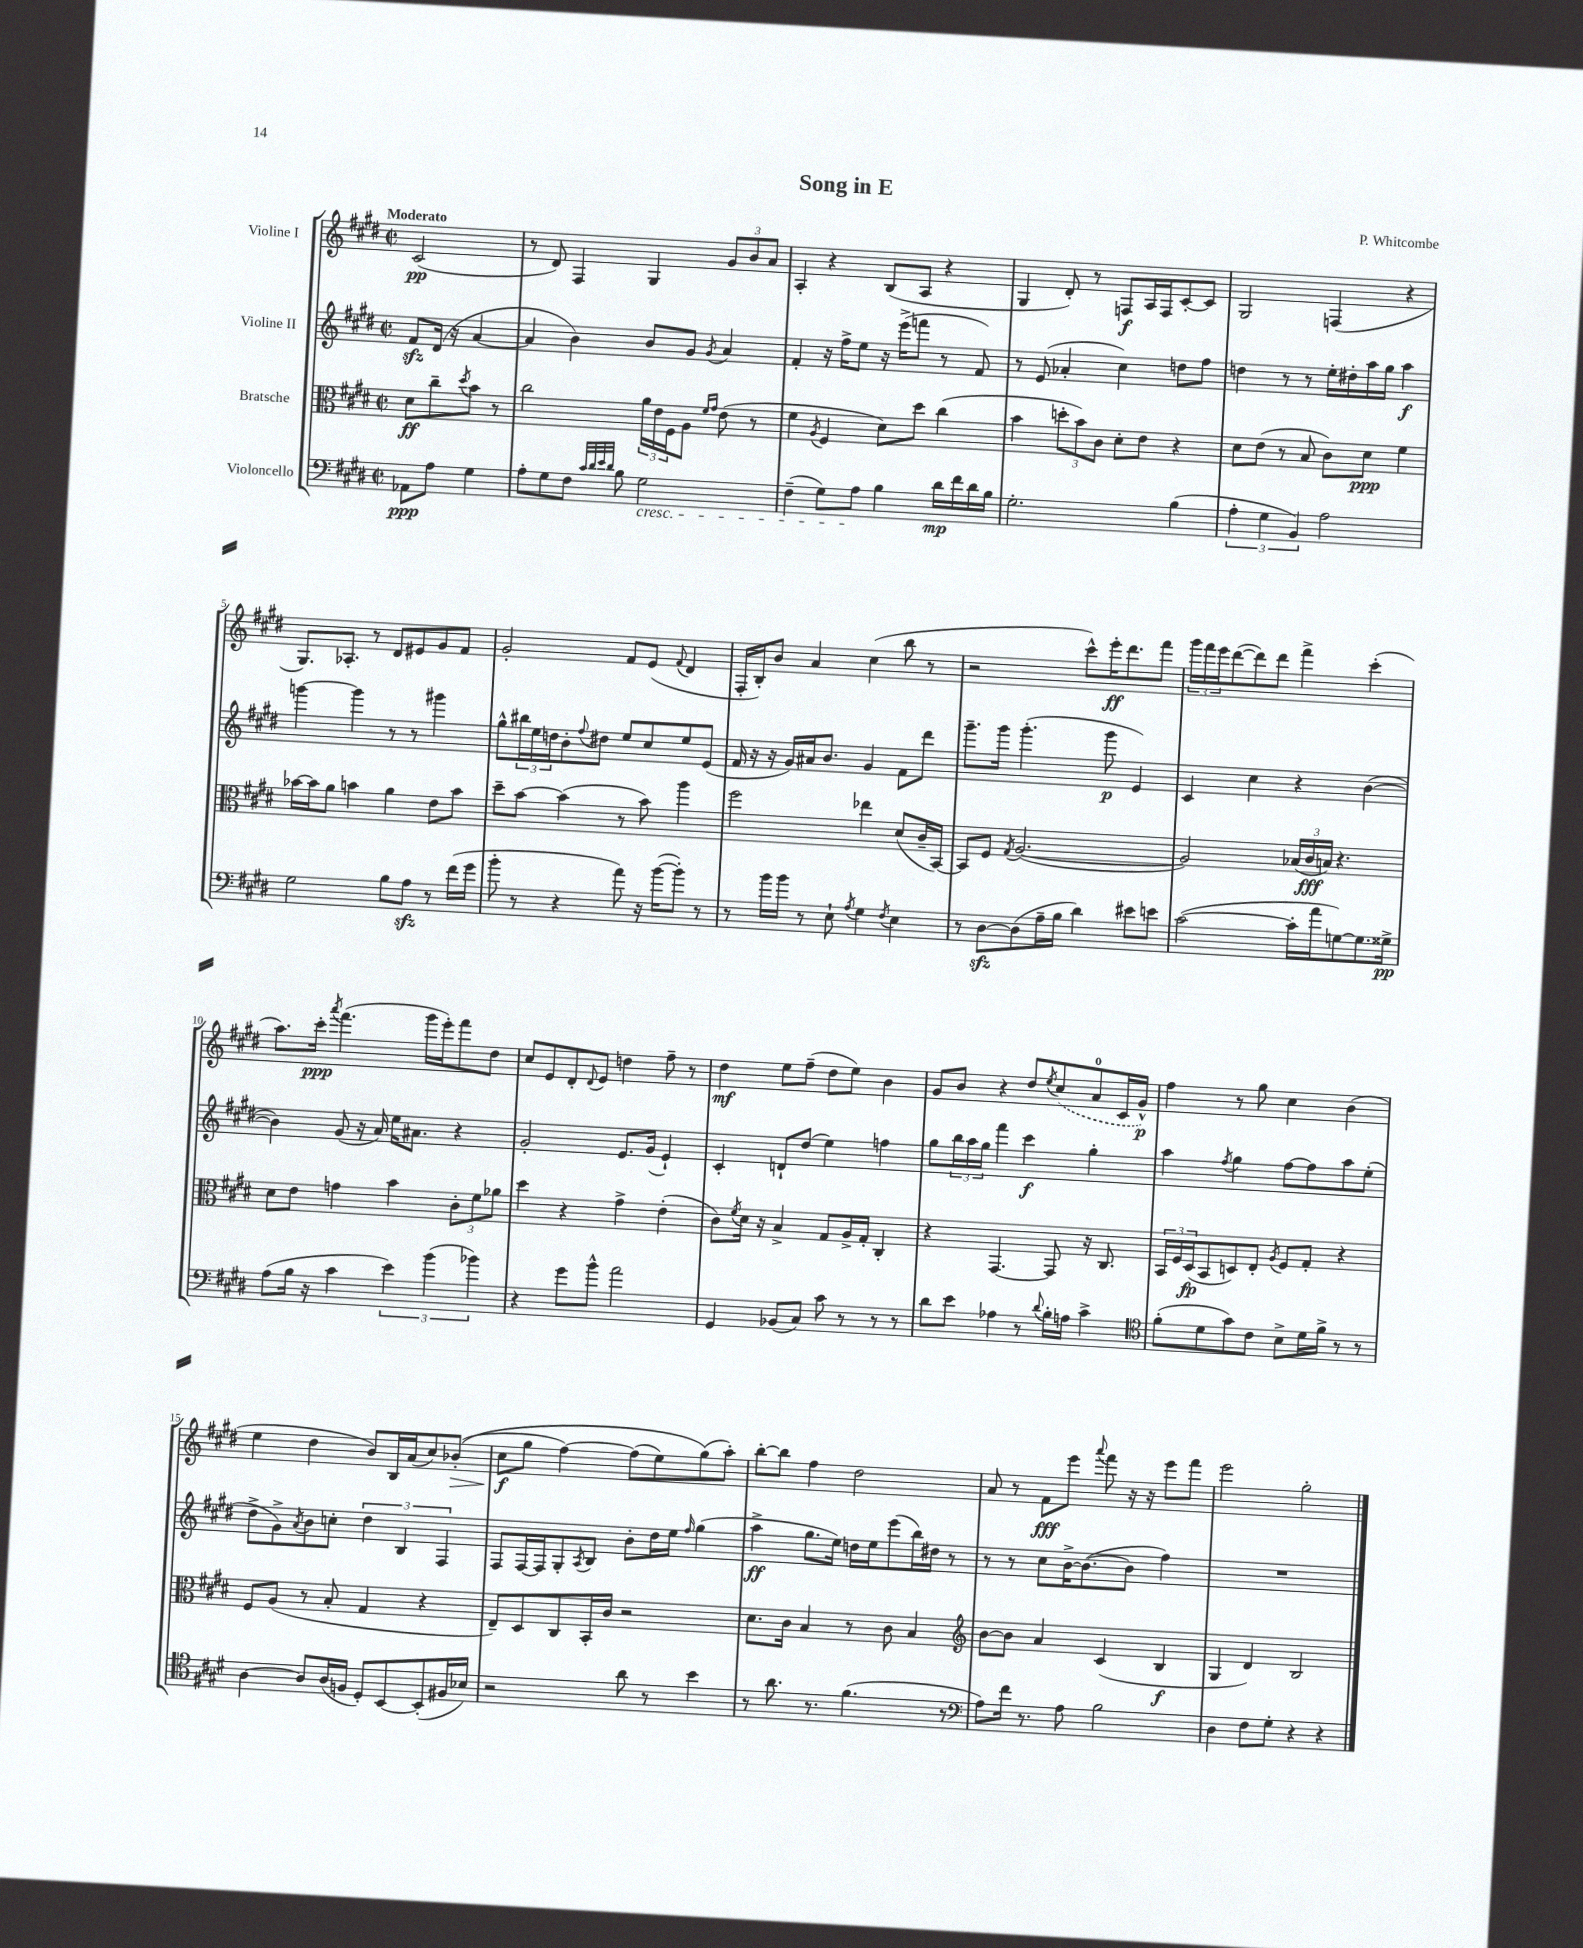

**kern	**kern	**kern	**kern
*staff4	*staff3	*staff2	*staff1
*clefF4	*clefC3	*clefG2	*clefG2
*k[f#c#g#d#]	*k[f#c#g#d#]	*k[f#c#g#d#]	*k[f#c#g#d#]
*M2/2	*M2/2	*M2/2	*M2/2
*met(c|)	*met(c|)	*met(c|)	*met(c|)
8AA-	8d#	8f#	(2c#
8A	8cc#~	(16d#	.
.	.	16r	.
.	8qdd#	.	.
4G#	8b	[4a	.
.	8r	.	.
=	=	=	=
8A'	2cc#	4a]	8r
8G#	.	.	8d#)
8F#	.	4b)	4F#
32qqc#	.	.	.
32qqd#	.	.	.
32qqe	.	.	.
32qqd#	.	.	.
8B	.	.	.
2G#	24a	8b	4G#
.	24e	.	.
.	24F#	.	.
.	8A	8g#	.
.	16qqf#	.	.
.	16qqg#	8qg#	.
.	(8e	4a	12g#
.	.	.	12b
.	8r	.	.
.	.	.	12a
=	=	=	=
(4F#~	4f#	4f#'	4A'
.	8qA	.	.
8G#)	4F#	16r	4r
.	.	16ff#^	.
8A	.	8ee	.
4B	8d#)	16r	(8B
.	.	(16eee^	.
.	8dd#	8fff	8A
16d#	(4cc#	8r	4r
16f#	.	.	.
16d#	.	8f#)	.
16B	.	.	.
=	=	=	=
2.G#'	4b	8r	4G#
.	.	(8e	.
.	12dd'	4a-'	8d#')
.	12b)	.	.
.	.	.	8r
.	12c#	.	.
.	8d#'	4cc#)	8F
.	8e	.	16A
.	.	.	16F
(4B	4r	8dd	[8c#'
.	.	8ff#	8c#]
=	=	=	=
6A'	8d#	4dd	2G#
.	(8e	.	.
6G#	.	.	.
.	8r	8r	.
6BB)	.	.	.
.	8B	8r	.
2A	8c#)	16ee'	(4F
.	.	16dd#'	.
.	8d#	16aa	.
.	.	16gg#	.
.	4f#	4aa	4r
=	=	=	=
2G#	[16b-	[4ggg	8.G#)
.	16b-]	.	.
.	8a	.	.
.	.	.	8.A-'
.	4b	4ggg]	.
.	.	.	8r
8B	4a	8r	8d#
8A	.	8r	8e#
8r	8e	4ggg#	8g#
(16f#	8b	.	8f#
16g#	.	.	.
=	=	=	=
8b'	8dd#~	8gg#^^	2g#'
8r	[8b	24bb#	.
.	.	24ee	.
.	.	24dd	.
4r	(4b]	8b'	.
.	.	8qqff#	.
.	.	8dd#	.
8a)	8r	8ee	8f#
16r	8b)	8cc#	(8e
([16b	.	.	.
.	.	.	8qqf#
8b'])	4aa	8ee	4d#
8r	.	(8e	.
=	=	=	=
8r	2ff#	16f#	16F#'
.	.	16r	16B')
16b	.	16r	8b
16b	.	16g#)	.
8r	.	16a#	4a
.	.	8.b	.
8E`	.	.	.
8qA	.	.	.
4G#	4ee-	4g#	(4cc#
8qF#	.	.	.
4E	(8d#	8f#	8bb
.	16c#~	8ddd#	8r
.	[16BB)	.	.
=	=	=	=
8r	8BB]	8.ggg#~	2r
[8D#	8F#	.	.
.	.	16ggg#	.
.	8qG#	.	.
(8D#]	([2.A	(4.ggg#'	.
16A~	.	.	.
16B	.	.	.
4d#)	.	.	8ccc#^^)
.	.	8ggg#	16eee'
.	.	.	8.ddd#
8e#	.	4e)	.
8e	.	.	8fff#
=	=	=	=
([2c#	2A])	4c#	24ggg#
.	.	.	24fff#
.	.	.	24eee
.	.	.	([8ddd#
.	.	4cc#	8ddd#])
.	.	.	8ddd#
16c#']	(24B-	4r	4fff#^
.	24c#	.	.
16a	.	.	.
.	24B)	.	.
[8G)	4.r	.	.
8.G]	.	([4b	(4ccc#'
16G##^	.	.	.
=	=	=	=
(8A	8d#	4b])	8.aa)
16B	8e	.	.
16r	.	.	16ccc#'
.	.	.	8qaaa
4c#	4g	(8g#	(4.fff#
.	.	16r	.
.	.	16a)	.
6e)	4b	16ee	.
.	.	8.a#	.
.	.	.	16ggg#
(6b	.	.	.
.	.	.	16eee')
.	12c#'	4r	8fff#
6b-)	12f#	.	.
.	.	.	8dd#
.	12a-	.	.
=	=	=	=
4r	4dd#	2g#'	8cc#
.	.	.	8e
8g#	4r	.	8d#'
.	.	.	8qqd#
8b^^	.	.	8e
2a	4g#^	8.e	4dd
.	.	(16g#	.
.	(4e'	4e`)	8ff#~
.	.	.	8r
=	=	=	=
4GG#	8c#)	4c#'	4dd#
.	8qf#	.	.
.	16d#	.	.
.	16r	.	.
(8BB-	4B^	8d`	8ee
8C#)	.	(8dd#	(8ff#~
8c#	8G#	4ee)	8dd#
8r	16A^	.	8ee)
.	16G#'	.	.
8r	4C#'	4ff	4b
8r	.	.	.
=	=	=	=
8d#	4r	8gg#	8g#
8e	.	24bb	8b
.	.	24aa	.
.	.	24gg#	.
4A-	[4.GG#	4fff#	4r
8r	.	4ccc#	8dd#
8qqd#	.	.	8qee
16B'	8GG#]	.	(8cc#
16A	.	.	.
4c#^	16r	4gg#'	8a
.	8.C#	.	.
.	.	.	16c#
.	.	.	16g#^^)
=	=	=	=
*clefC4	*	*	*
(8f#'	24BB	4aa	4ff#
.	24F#	.	.
.	(24D#	.	.
8d#	8BB	.	.
.	.	8qff#	.
8g#)	8D)	4gg#	8r
8c#	8E'	.	8gg#
.	8qA	.	.
8B^	8F#	[8ff#	4cc#
16d#	8G#'	8ff#]	.
16f#^	.	.	.
8r	4r	8aa	(4b
8r	.	(8ee'	.
=	=	=	=
[4A	8F#	8dd#^	4ee
.	(8A	8g#^)	.
.	.	8qa	.
8A]	8r	8b	4dd#
(16A	8B'	8cc'	.
16F	.	.	.
8D#')	4G#	6dd#	8b)
[8BB	.	.	16B
.	.	6B	.
.	.	.	(16a
(8BB']	4r	.	8cc#)
.	.	6F#	.
16F#	.	.	&((8b-'
16B-)	.	.	.
=	=	=	=
2r	8E~)	8F#	8cc#
.	8D#	[16F#	8gg#
.	.	16F#]	.
.	8C#	8G#'	[4ff#)
.	.	8qA	.
.	16BB'	8B	.
.	16c#	.	.
8a	2r	8b'	(8ff#]
8r	.	16dd#	8ee)
.	.	16ee	.
.	.	16qqff#	.
4b	.	(4gg#	(8gg#&)
.	.	.	8aa')
=	=	=	=
8r	8.d#	4aa^	[8bb'
8.a	.	.	8bb]
.	16c#	.	.
.	4B	8.gg#	4ff#
8.r	.	.	.
.	.	16ee)	.
(4.f#	8r	16dd	2dd#
.	.	16ee	.
.	8c#	(8eee	.
.	4B	16bb)	.
.	.	16dd#	.
8r	.	8r	.
=	=	=	=
*clefF4	*clefG2	*	*
8A)	[8b	8r	8a
16f#	8b]	8r	8r
8.r	.	.	.
.	4a	8cc#	8f#
8A	.	[16b^	8eee
.	.	(8.b_	.
.	.	.	8qqaaa
2B	(4c#	.	8fff#
.	.	8b]	16r
.	.	.	16r
.	4B	4ff#)	8eee
.	.	.	8fff#
=	=	=	=
4D#	4G#	1r	2eee
8F#	4d#)	.	.
8G#'	.	.	.
4r	2B	.	2gg#'
4r	.	.	.
==	==	==	==
*-	*-	*-	*-
